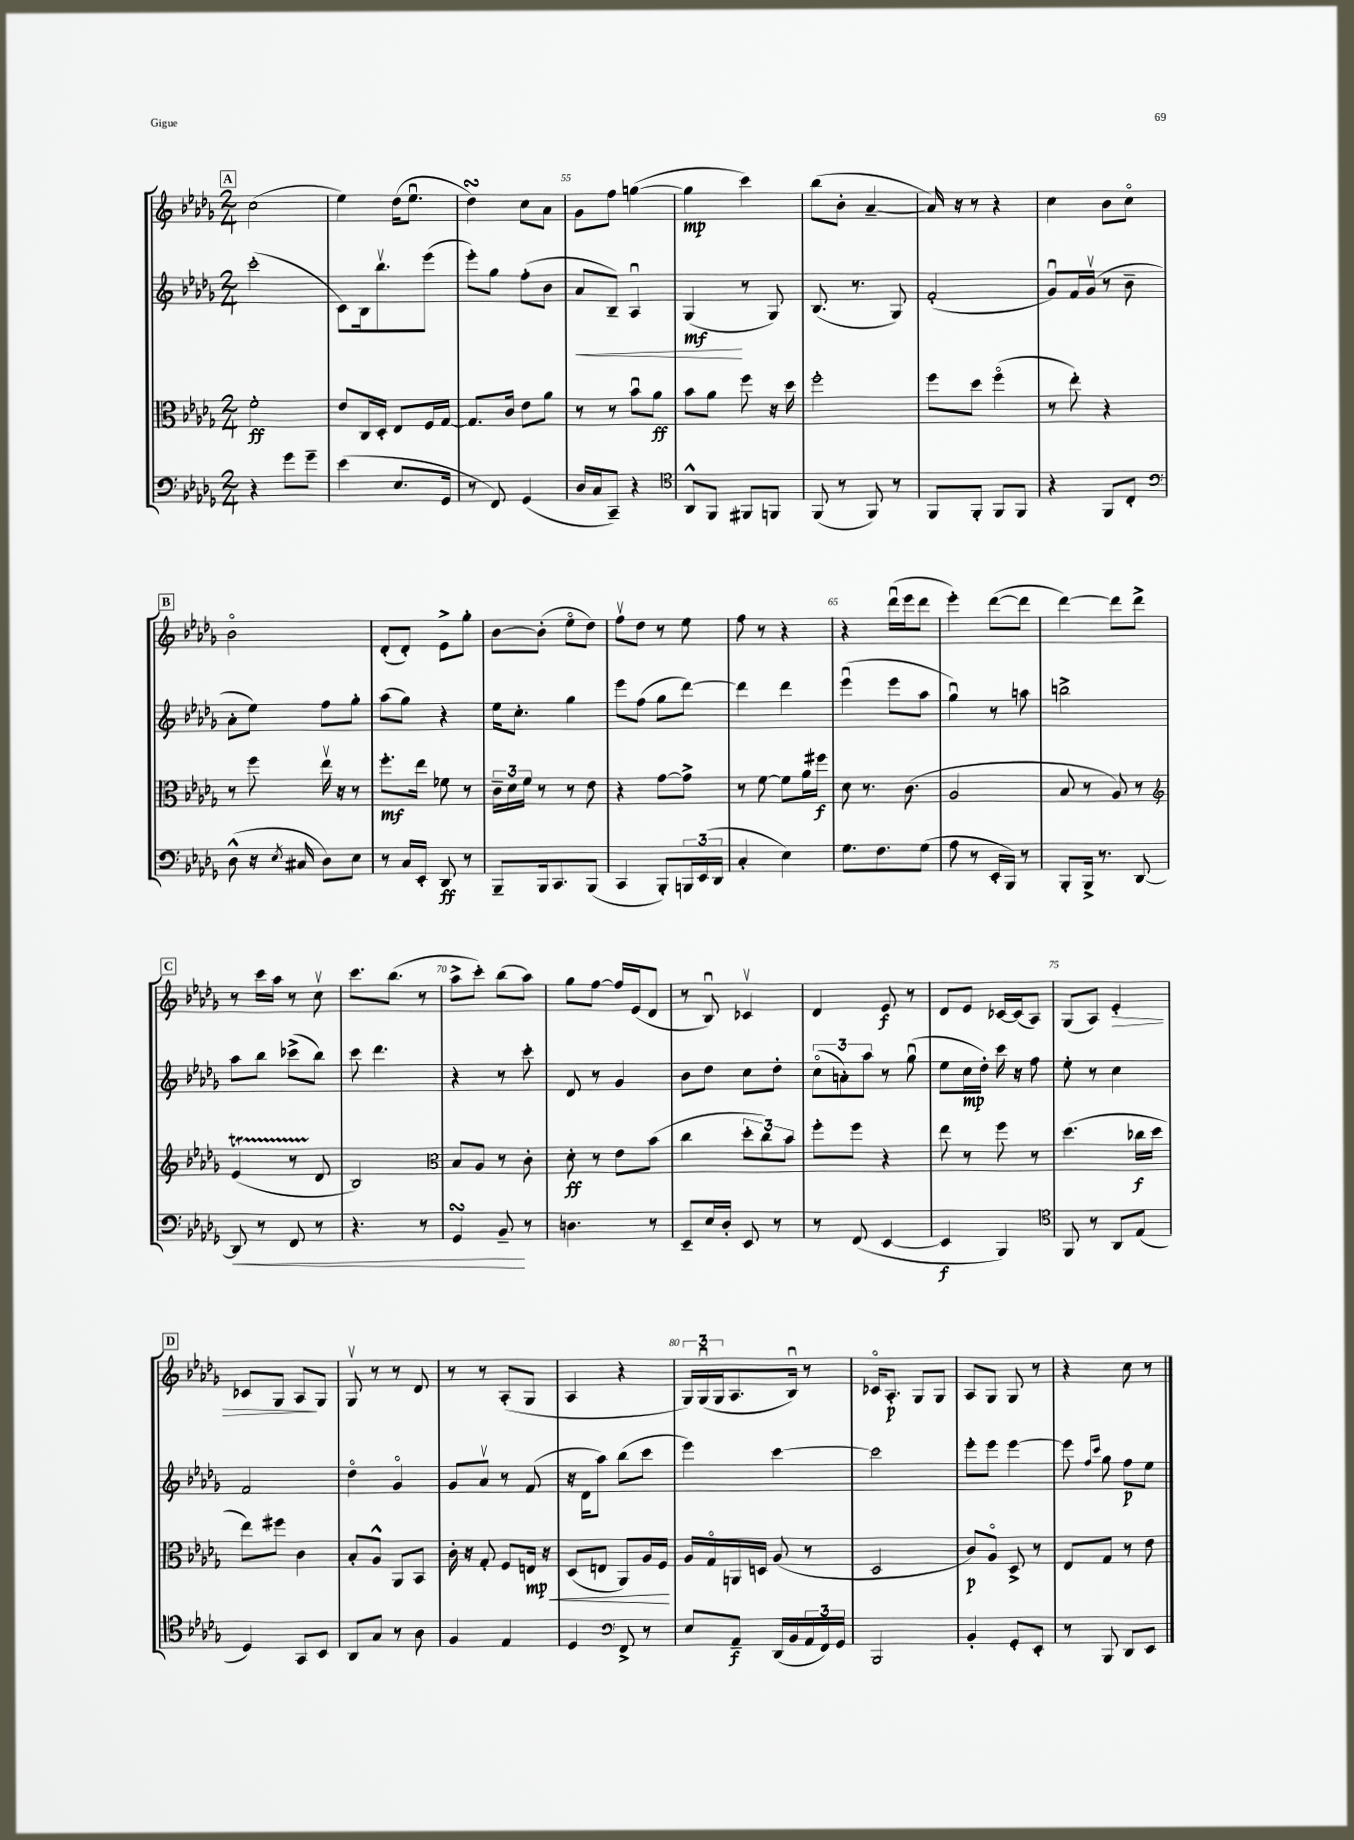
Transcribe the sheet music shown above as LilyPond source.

<<
\new StaffGroup <<
\new Staff = "s0" {
    \clef treble \key des \major \numericTimeSignature \time 2/4
    \mark \markup { \box "A" } c''2( |
    ees''4) des''16( ees''8.\downbow |
    des''4\turn) c''8 aes'8 |
    ges'8 f''8 g''4~( |
    g''4\mp c'''4) |
    bes''8( bes'8-. aes'4~-- |
    aes'16) r16 r8 r4 |
    c''4 bes'8 c''8\flageolet |
    \mark \markup { \box "B" } bes'2\flageolet |
    des'8-.( des'8-.) ees'8-> ges''8-. |
    bes'8~ bes'8-.( ees''8\flageolet des''8) |
    f''8\upbow des''8 r8 ees''8 |
    f''8 r8 r4 |
    r4 des'''16\downbow( ees'''16 des'''8 |
    ees'''4-.) des'''8~( des'''8 |
    des'''4~) des'''8 des'''8-> |
    \mark \markup { \box "C" } r8 c'''16 aes''16 r8 c''8\upbow |
    c'''8. bes''8.( r8 |
    aes''8-> c'''8-.) bes''8( aes''8) |
    ges''8 f''8~ f''16 ees'16( des'8 |
    r8 bes8\downbow) ces'4\upbow |
    des'4 ees'8\f r8 |
    des'8 ees'8 ces'16~ ces'16( aes8) |
    ges8( aes8) ees'4-.\> |
    \mark \markup { \box "D" } ces'8 ges8 aes8\! ges8 |
    ges8\upbow r8 r8 des'8 |
    r8 r8 aes8-.( ges8 |
    aes4 r4 |
    \tuplet 3/2 { ges16) ges16\downbow( ges16 } aes8. bes16\downbow) r8 |
    ces'16\flageolet aes8.-.\p ges8 ges8 |
    aes8 ges8 ges8 r8 |
    r4 c''8 r8 \bar "|." |
}
\new Staff = "s1" {
    \clef treble \key des \major \numericTimeSignature \time 2/4
    \mark \markup { \box "A" } c'''2-.( |
    c'8) bes16 bes''8.\upbow ees'''8( |
    ees'''8-.) ges''8 f''8-.( bes'8 |
    aes'8\< bes8--) aes4\downbow |
    ges4\mf\!( r8 ges8) |
    bes8.( r8. ges8) |
    f'2-.( |
    ges'8\downbow) f'16 ges'16\upbow( r8 bes'8-- |
    \mark \markup { \box "B" } aes'8-. ees''8) f''8 ges''8-. |
    aes''8( ges''8) r4 |
    ees''16 c''8.-. ges''4 |
    ees'''8 f''8( ges''8 des'''8~) |
    des'''4 des'''4 |
    ees'''4\downbow( ees'''8 aes''8 |
    ges''4\downbow) r8 a''8 |
    b''2-> |
    \mark \markup { \box "C" } aes''8 bes''8 ces'''8->( bes''8) |
    c'''8 des'''4. |
    r4 r8 c'''8-. |
    des'8 r8 ges'4 |
    bes'8 des''8 c''8 des''8-. |
    \tuplet 3/2 { c''8\flageolet( a'8-.) aes''8 } r8 ges''8\downbow( |
    ees''8 c''16\mp des''16-.) c'''16 r16 f''8 |
    ees''8-. r8 c''4 |
    \mark \markup { \box "D" } f'2 |
    des''4\flageolet ges'4\flageolet |
    ges'8 aes'8\upbow r8 f'8( |
    r16 des'16 aes''8) bes''8( c'''8 |
    ees'''4) c'''4~ |
    c'''2 |
    ees'''8-. ees'''8 ees'''4~ |
    ees'''8 \grace { f''16 c'''16 } ges''8 f''8\p ees''8 \bar "|." |
}
\new Staff = "s2" {
    \clef alto \key des \major \numericTimeSignature \time 2/4
    \mark \markup { \box "A" } f'2-.\ff |
    ees'8 c16 des16-. ees8 f16 ges16~ |
    ges8. c'16 ees'8 aes'8 |
    r8 r8 bes'8\downbow aes'8\ff |
    bes'8 aes'8 f''8 r16 des''16 |
    f''2-. |
    f''8 des''8 f''4\flageolet( |
    r8 ees''8-.) r4 |
    \mark \markup { \box "B" } r8 f''8 ees''16\upbow r16 r8 |
    f''8.-.\mf ees''16 fes'8 r8 |
    \tuplet 3/2 { c'16-- des'16 f'16 } r8 r8 ees'8 |
    r4 ges'8~ ges'8-> |
    r8 f'8~ f'8 aes'16 fis''16\f |
    des'8 r8. c'8.( |
    aes2 |
    bes8 r8 aes8) r8 |
    \mark \markup { \box "C" } \clef treble ees'4\startTrillSpan( r8 des'8\stopTrillSpan |
    bes2) |
    \clef alto bes8 aes8 r8 c'8-. |
    des'8-.\ff r8 ees'8 bes'8( |
    c''4 \tuplet 3/2 { des''8-. c''8) bes'8 } |
    f''8-. f''8 r4 |
    ees''8 r8 f''8 r8 |
    des''4.( ces''16\f des''16 |
    \mark \markup { \box "D" } ees''8) fis''8 c'4 |
    bes8-. aes8-^ aes,8 bes,8 |
    c'16-. r16 ges8-. f8 e16\mp\< r16 |
    des8( e8 aes,8) aes16 f16\! |
    aes16 ges16\flageolet a,16 d16 aes8( r8 |
    des2 |
    c'8\p) aes8\flageolet des8-> r8 |
    ees8 ges8 r8 ees'8 \bar "|." |
}
\new Staff = "s3" {
    \clef bass \key des \major \numericTimeSignature \time 2/4
    \mark \markup { \box "A" } r4 ges'8 ges'8-- |
    ees'4( ees8. ges,16 |
    r8 f,8) ges,4( |
    des16 c16 c,8--) r4 |
    \clef tenor aes,8-^ f,8 fis,8 f,8 |
    f,8( r8 f,8) r8 |
    f,8 f,8-. f,8 f,8 |
    r4 f,8 c8-. |
    \mark \markup { \box "B" } \clef bass des8-^( r16 \acciaccatura { ees8 } cis16 des8) ees8 |
    r8 c16 ees,16-. des,8\ff r8 |
    bes,,8-- bes,,16 c,8. bes,,8( |
    c,4 bes,,8-.) \tuplet 3/2 { b,,16 ees,16( des,16 } |
    c4-. ees4) |
    ges8. f8. ges8( |
    aes8 r8 ees,16-. bes,,16) r8 |
    bes,,8-. bes,,16-> r8. des,8~ |
    \mark \markup { \box "C" } des,8\< r8 f,8 r8 |
    r4. r8 |
    ges,4\turn bes,8--\! r8 |
    d4. r8 |
    ees,8-- ees16 des16-. ees,8 r8 |
    r8 f,8( ees,4~ |
    ees,4\f bes,,4) |
    \clef tenor f,8 r8 aes,8 ees8( |
    \mark \markup { \box "D" } des4) ges,8 bes,8 |
    aes,8 ges8 r8 aes8 |
    f4 ees4 |
    des4 \clef bass f,8-> r8 |
    ees8 aes,8--\f des,16( bes,16 \tuplet 3/2 { aes,16 f,16) ges,16 } |
    bes,,2 |
    bes,4-. ges,8-. ees,8-. |
    r8 bes,,8 des,8 ees,8 \bar "|." |
}
>>
>>
\layout { \context { \Score currentBarNumber = #52 \override BarNumber.break-visibility = ##(#f #t #t) barNumberVisibility = #(every-nth-bar-number-visible 5) } }
